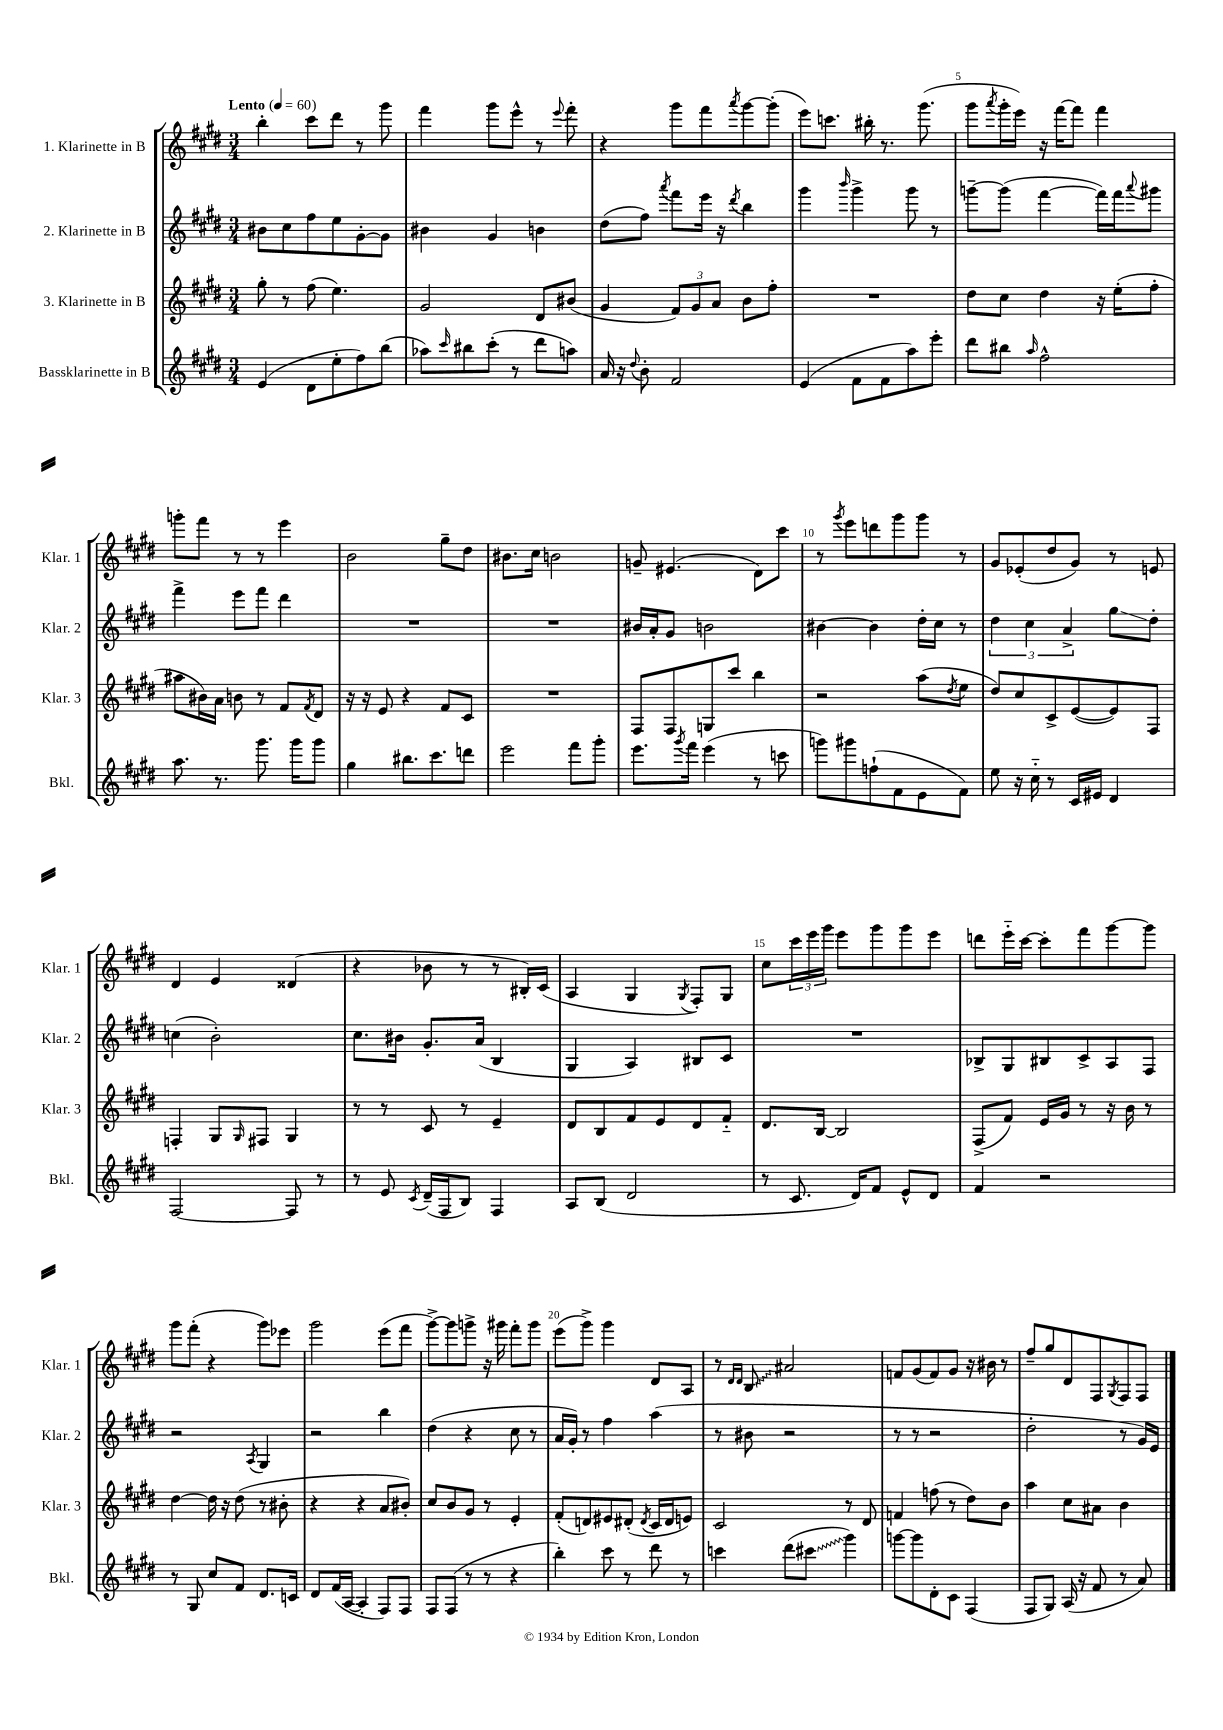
<<
\new StaffGroup <<
\new Staff = "s0" \with { instrumentName = "1. Klarinette in B" shortInstrumentName = "Klar. 1" } {
    \clef treble \key e \major \numericTimeSignature \time 3/4 \tempo "Lento" 4 = 60
    b''4-. cis'''8 dis'''8 r8 gis'''8 |
    fis'''4 gis'''8 e'''8-^ r8 \appoggiatura { e'''8 } fis'''8-. |
    r4 gis'''8 fis'''8 \acciaccatura { a'''8 } gis'''8~ gis'''8-.( |
    e'''8) c'''8. bis''16-. r8. gis'''8.( |
    gis'''8 \acciaccatura { a'''8 } gis'''16-. e'''16) r16 fis'''16~ fis'''8 fis'''4 |
    g'''8-. fis'''8 r8 r8 e'''4 |
    b'2 gis''8-- dis''8 |
    bis'8. cis''16 b'2 |
    g'8-- eis'4.( dis'8) cis'''8 |
    r8 \acciaccatura { gis'''8 } e'''8 d'''8 gis'''8 gis'''8 r8 |
    gis'8 ees'8-.( dis''8 gis'8) r8 e'8 |
    dis'4 e'4 disis'4( |
    r4 bes'8 r8 r8 bis16-.) cis'16( |
    a4 gis4 \acciaccatura { gis8 } fis8-.) gis8 |
    cis''8 \tuplet 3/2 { cis'''16 e'''16 gis'''16 } e'''8 gis'''8 gis'''8 e'''8 |
    d'''8 e'''16-_ cis'''16~ cis'''8-. fis'''8 gis'''8~ gis'''8 |
    gis'''8 fis'''8-.( r4 gis'''8) ees'''8 |
    gis'''2 e'''8( fis'''8 |
    gis'''8~->) gis'''8 g'''8-> r16 gis'''16 fis'''8-. gis'''8 |
    e'''8( gis'''8->) gis'''4 dis'8 a8 |
    r8 \grace { dis'16 dis'16 } \once \override Glissando.style = #'zigzag b8\glissando ais'2 |
    f'8 gis'8( f'8) gis'8 r16 bis'16 r8 |
    fis''8-- gis''8 dis'8 fis8 \acciaccatura { gis8 } fis8 fis8 \bar "|." |
}
\new Staff = "s1" \with { instrumentName = "2. Klarinette in B" shortInstrumentName = "Klar. 2" } {
    \clef treble \key e \major \numericTimeSignature \time 3/4
    bis'8 cis''8 fis''8 e''8 gis'8~-. gis'8 |
    bis'4 gis'4 b'4 |
    dis''8( fis''8) \acciaccatura { a'''8 } fis'''8 e'''16 r16 \acciaccatura { dis'''8 } b''4 |
    gis'''4 \grace { b'''16 } gis'''4-> gis'''8 r8 |
    g'''8~-- g'''8( fis'''4~ fis'''16) fis'''16 \appoggiatura { a'''8 } gis'''8 |
    fis'''4-> e'''8 fis'''8 dis'''4 |
    R2. |
    R2. |
    bis'16 a'16-. gis'8 b'2 |
    bis'4~ bis'4 dis''16-. cis''16 r8 |
    \tuplet 3/2 { dis''4 cis''4 a'4-> } gis''8\glissando dis''8-. |
    c''4( b'2-.) |
    cis''8. bis'16 gis'8.-. a'16( b4 |
    gis4 a4) bis8 cis'8 |
    R2. |
    bes8-> gis8 bis8 cis'8-> a8 fis8 |
    r2 \acciaccatura { a8 } gis4 |
    r2 b''4 |
    dis''4( r4 cis''8 r8 |
    a'16 gis'16-.) r8 fis''4 a''4( |
    r8 bis'8 r2 |
    r8 r8 r2 |
    dis''2-. r8 gis'16) e'16 \bar "|." |
}
\new Staff = "s2" \with { instrumentName = "3. Klarinette in B" shortInstrumentName = "Klar. 3" } {
    \clef treble \key e \major \numericTimeSignature \time 3/4
    gis''8-. r8 fis''8( e''4.) |
    gis'2 dis'8 bis'8( |
    gis'4 \tuplet 3/2 { fis'8) gis'8 a'8 } b'8 fis''8-. |
    R2. |
    dis''8 cis''8 dis''4 r16 e''16-.( fis''8-. |
    ais''8 bis'16) a'16 b'8 r8 fis'8 \acciaccatura { fis'8 } dis'8 |
    r16 r16 e'8 r4 fis'8 cis'8 |
    R2. |
    fis8 fis8 g8 cis'''8 b''4 |
    r2 a''8( \acciaccatura { dis''8 } e''8 |
    dis''8) cis''8 cis'8-> e'8~( e'8) fis8 |
    f4-. gis8 \grace { gis16 } fis8 gis4 |
    r8 r8 cis'8 r8 e'4-- |
    dis'8 b8 fis'8 e'8 dis'8 fis'8-_ |
    dis'8. b16~ b2 |
    fis8->( fis'8) e'16 gis'16 r8 r16 b'16 r8 |
    dis''4~ dis''16 r16 dis''8( r8 bis'8-. |
    r4 r4 a'8 bis'8-.) |
    cis''8 b'8 gis'8 r8 e'4-. |
    fis'8-.( d'8) eis'8 dis'8-.( \acciaccatura { dis'8 } cis'16 dis'16 e'8) |
    cis'2 r8 dis'8 |
    f'4 f''8( r8 dis''8) b'8 |
    a''4 cis''8 ais'8 b'4 \bar "|." |
}
\new Staff = "s3" \with { instrumentName = "Bassklarinette in B" shortInstrumentName = "Bkl." } {
    \clef treble \key e \major \numericTimeSignature \time 3/4
    e'4( dis'8 e''8-. fis''8) b''8( |
    aes''8) \grace { cis'''16 } bis''8 cis'''8-.( r8 dis'''8 a''8) |
    a'16 r16 \appoggiatura { dis''8 } b'8-. fis'2 |
    e'4( fis'8 fis'8 a''8) e'''8-. |
    dis'''8 bis''8 \grace { a''16 } fis''2-^ |
    a''8. r8. gis'''8. gis'''16 gis'''8 |
    gis''4 bis''8. cis'''8. d'''8 |
    e'''2 fis'''8 gis'''8-. |
    e'''8. \acciaccatura { gis'''8 } fis'''16 e'''4( r8 c'''8 |
    g'''8) gis'''8 f''8-!( fis'8 e'8 fis'8) |
    e''8 r16 cis''16-_ r8 cis'16 eis'16 dis'4 |
    fis2~ fis8 r8 |
    r8 e'8 \acciaccatura { cis'8 } dis'16--( fis16 b8) fis4 |
    a8 b8( dis'2 |
    r8 cis'8. dis'16) fis'8 e'8-^ dis'8 |
    fis'4 r2 |
    r8 gis8 cis''8 fis'8 dis'8. c'16 |
    dis'8 fis'16( a16~ a4-. fis8) fis8 |
    fis8 fis8( r8 r8 r4 |
    b''4-.) cis'''8 r8 dis'''8 r8 |
    c'''4 dis'''8( \once \override Glissando.style = #'zigzag cis'''8\glissando gis'''4) |
    g'''8~ g'''8 dis'8-. cis'8 fis4( |
    fis8 gis8) a16( r16 fis'8 r8 a'8) \bar "|." |
}
>>
>>
\layout { \context { \Score \override BarNumber.break-visibility = ##(#f #t #t) barNumberVisibility = #(every-nth-bar-number-visible 5) } }
